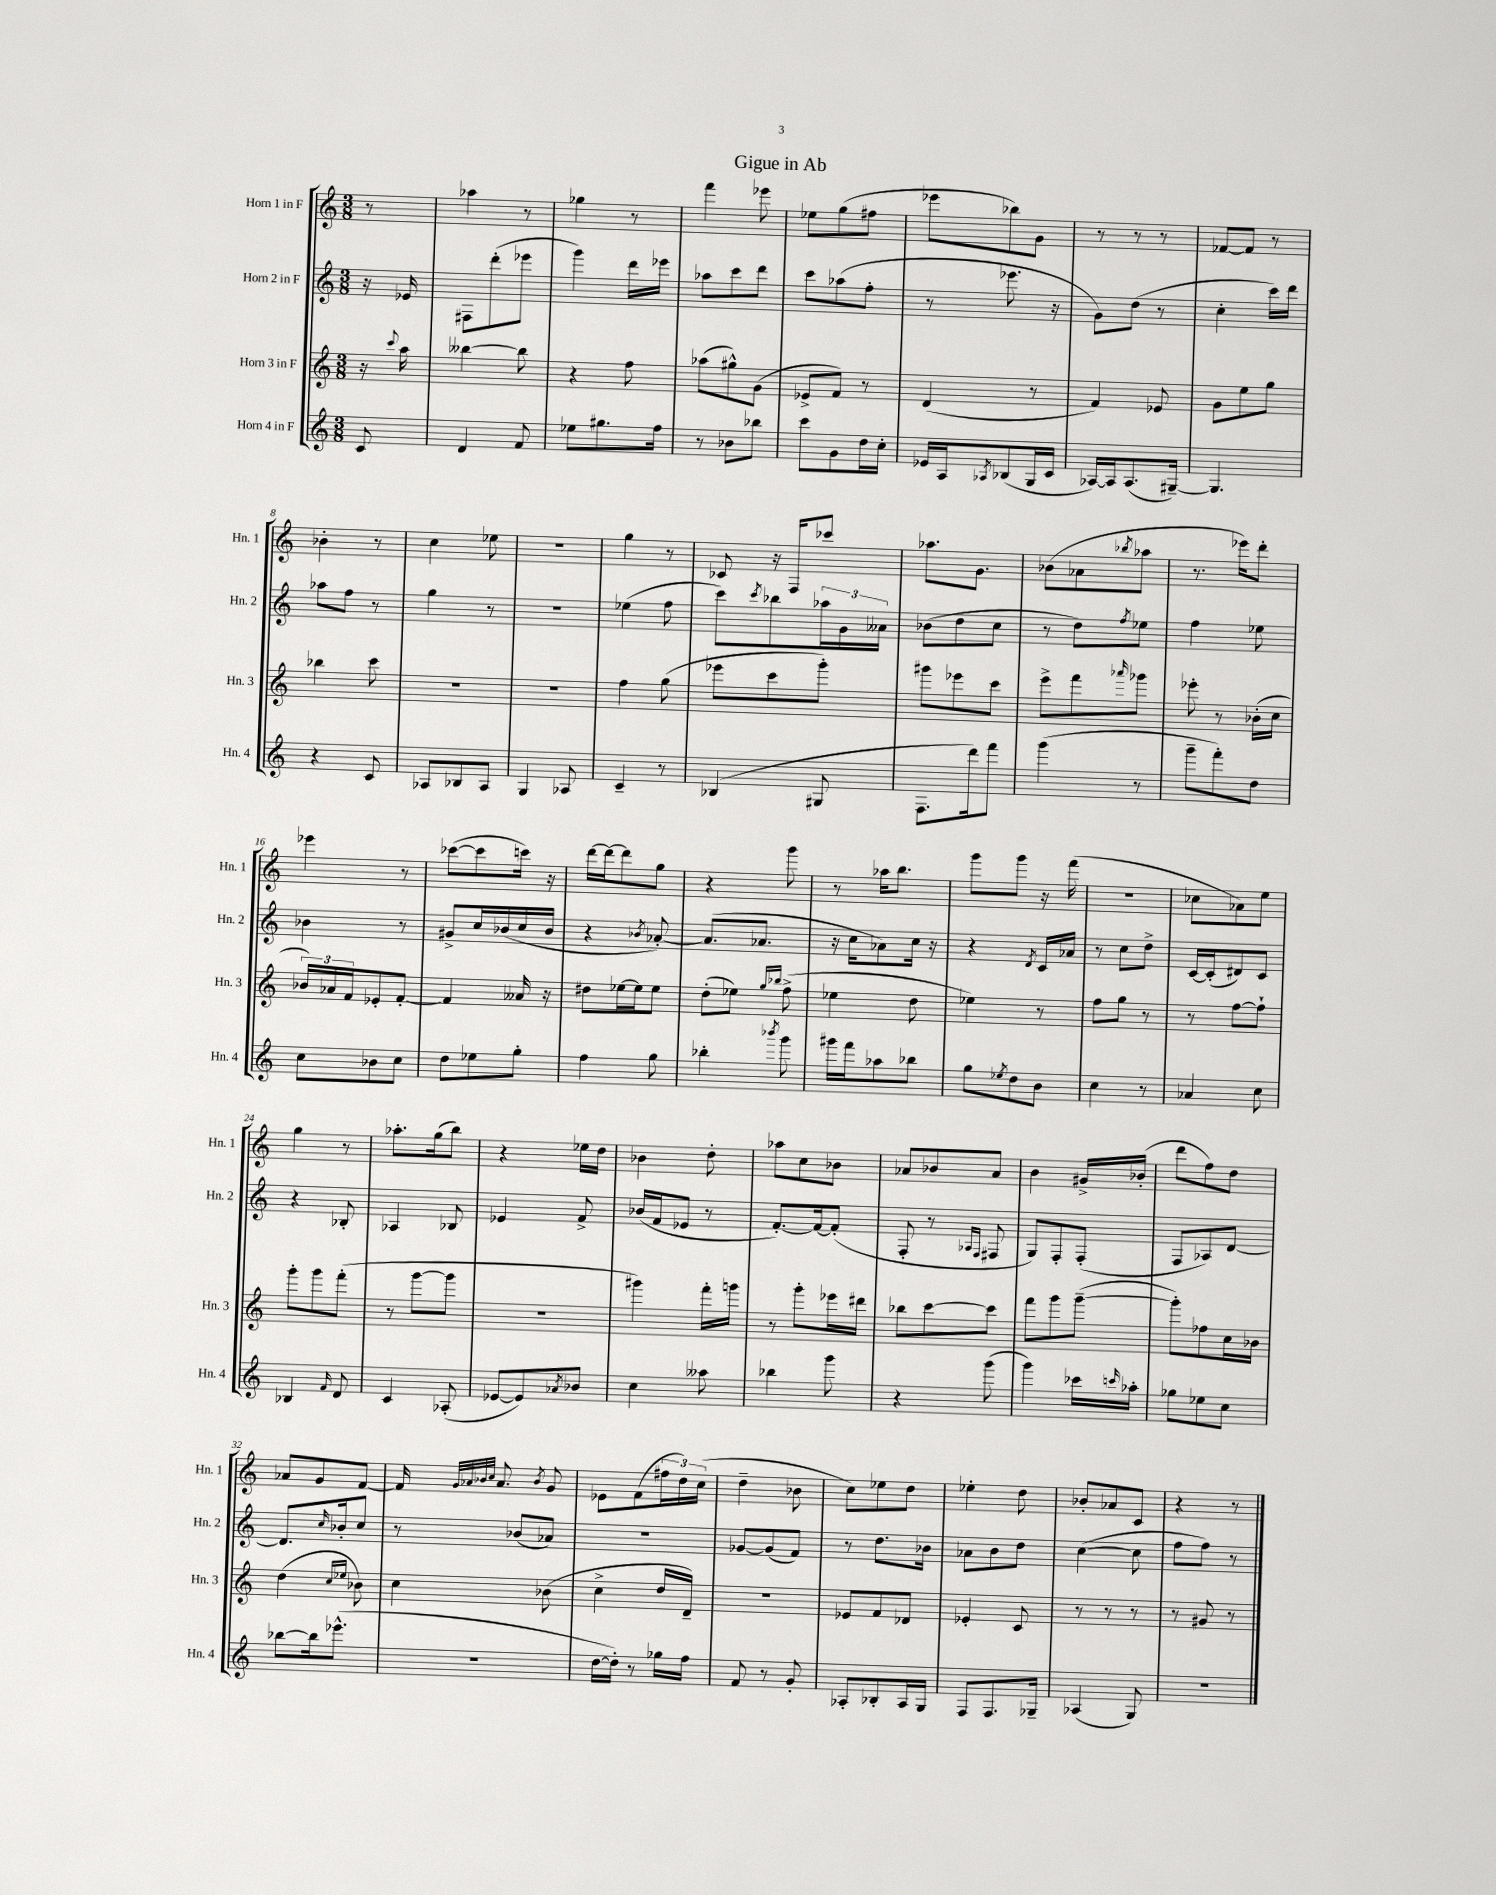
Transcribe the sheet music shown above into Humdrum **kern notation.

**kern	**kern	**kern	**kern
*staff4	*staff3	*staff2	*staff1
*clefG2	*clefG2	*clefG2	*clefG2
*k[]	*k[]	*k[]	*k[]
*M3/8	*M3/8	*M3/8	*M3/8
8c	16r	16r	8r
.	8qqccc	.	.
.	16aa	16e-	.
=	=	=	=
4d	[4bb--	8F#	4aa-
.	.	(8ddd'	.
8f	8bb--]	8eee-	8r
=	=	=	=
8ee-	4r	4ggg)	4gg-
8.gg#	.	.	.
.	8ff	16ddd	8r
16ff	.	16eee-	.
=	=	=	=
8r	(8aa-	8aa-	4fff
8b-	8gg#^^)	8ccc	.
8bb-	(8g	8ddd	8eee-
=	=	=	=
8ccc	8e-^	8ccc	8ee-
8g	8f)	(8aa-	(8gg
16dd	8r	8ff'	8ff#
16cc'	.	.	.
=	=	=	=
16e-	(4d	8r	8eee-
16A	.	.	.
8qA-	.	.	.
(8B-	.	8.eee-	8bb-)
16G	8r	.	8g
16c	.	16r	.
=	=	=	=
[16A-)	4f)	8g)	8r
16A-]	.	.	.
(8.A-	.	(8dd	8r
.	8e-	8r	8r
[16G#~)	.	.	.
=	=	=	=
4.G#]	8g	4cc'	[8f-
.	8ee	.	8f-]
.	8gg	16ccc)	8r
.	.	16ddd	.
=	=	=	=
4r	4bb-	8aa-	4b-'
.	.	8ff	.
8c	8ccc	8r	8r
=	=	=	=
8A-	4.r	4gg	4cc
8B-	.	.	.
8A-	.	8r	8ee-
=	=	=	=
4G	4.r	4.r	4.r
8A-	.	.	.
=	=	=	=
4c~	4ff	(4ee-	4gg
8r	(8gg	8ff	8r
=	=	=	=
(4B-	8eee-	8ccc)	8c-
.	.	8qccc	.
.	8ccc	8bb-	16r
.	.	.	16F
8G#	8ggg')	24aa-	8ccc-
.	.	24g	.
.	.	24a--	.
=	=	=	=
8.F	8ggg#	(8b-	8.aa-
.	8eee-	8dd	.
16ddd)	.	.	8.g
8fff	8ccc	8cc	.
=	=	=	=
(4ggg	8eee^	8r	(8b-
.	8fff	8dd)	8a-
.	16qqaaa-	8qff	8qbb-
8r	8ggg-	8ee-	8aa-
=	=	=	=
8ggg~	8eee-'	4ff	8.r
8fff')	8r	.	.
.	.	.	16eee-)
8dd	(16b-'	8ee-	8ddd'
.	16cc	.	.
=	=	=	=
8cc	24b-)	4b-	4eee-
.	24a-	.	.
.	24f	.	.
8b-	8e-'	.	.
8cc	[8f'	8r	8r
=	=	=	=
8dd	4f]	8g#^	([8ccc-
8ee-	.	16cc	8ccc-]
.	.	(16b-	.
8gg'	16a--	16cc	16ccc)
.	16r	16b-	16r
=	=	=	=
4ff	8dd#	4r	[16ddd
.	.	.	16ddd_
.	[16ee-	.	8ddd]
.	16ee-]	.	.
.	.	8qb-	.
8gg	8ee-	[8a-')	8gg
=	=	=	=
4bb-'	(8dd'	(8.a-]	4r
.	8ee-)	.	.
.	.	8.a-	.
.	16qqgg	.	.
8qbbb-	16qqbb-	.	.
8ggg	(8ff^	.	8ggg
=	=	=	=
16ggg#	4ee-	16r	8r
16fff	.	16cc	.
8aa-	.	8a-)	16aa-
.	.	.	8.bb
8bb-	8dd	16cc	.
.	.	16r	.
=	=	=	=
8gg	4ee-)	4r	8ggg
8qee-	.	.	.
8dd	.	.	8ggg
.	.	8qd	.
8b	8r	16c	16r
.	.	16a-	(16fff
=	=	=	=
4cc	8ff	8r	4.r
.	8gg	8cc	.
8r	8r	8dd^	.
=	=	=	=
4a-	8r	[16c	8cc-
.	.	(16c']	.
.	[8ff	8d#)	8a-)
8cc	8ff`]	8c	8ee
=	=	=	=
4B-	8ggg'	4r	4gg
.	8ggg	.	.
16qqf	.	.	.
8d	(8fff'	8B-'	8r
=	=	=	=
4c	8r	4A-	8.aa-'
.	[8ggg	.	.
.	.	.	(16gg
(8A-'	8ggg]	8B-	8bb)
=	=	=	=
[8e-	4.r	4e-	4r
8e-])	.	.	.
8qa-	.	.	.
8b-	.	8f^	16ee-
.	.	.	16dd
=	=	=	=
4cc	4ggg#)	(16b-	4b-
.	.	16f	.
.	.	8e-	.
8aa--	16fff'	8r	8dd'
.	16ggg	.	.
=	=	=	=
4bb-	8r	[8.f')	8aa-
.	8ggg'	.	8cc
.	.	16f_	.
8ggg	16eee-	(8f']	8b-
.	16ddd#	.	.
=	=	=	=
4r	8bb-	8F'	8a-
.	[8ccc	8r	8b-
.	.	16qqA-	.
.	.	16qqF	.
(8ggg	8ccc]	8F#	8a-
=	=	=	=
4ggg)	8fff	8G)	4b
.	8ggg	8F'	.
16ccc-	([8ggg~	(8F'	16g#^
16qqccc	.	.	.
16aa-'	.	.	(16b-'
=	=	=	=
8gg-	8ggg'])	8F	8ddd
8ee-	8ff-	8A-)	8ff)
8cc	16cc	[8d	8dd
.	16b-	.	.
=	=	=	=
[8bb-	(4dd	8.d]	8a-
16bb-]	.	.	8g
.	.	16qqcc	.
(8.eee-^^	.	16b-'	.
.	16qqcc	.	.
.	16qqee-	.	.
.	8b-)	8cc	[8f
=	=	=	=
4.r	4cc	8r	16f]
.	.	.	32qqg
.	.	.	32qqa-
.	.	.	32qqb-
.	.	.	32qqcc
.	.	.	8.a-
.	.	(8b-	.
.	.	.	8qb-
.	(8b-	8a-)	8g
=	=	=	=
[16dd	4cc^	4.r	8e-
16dd'])	.	.	.
8r	.	.	(8f
16gg-	16dd	.	24ff#
.	.	.	24dd)
16ff	16d~)	.	.
.	.	.	(24cc
=	=	=	=
8f	4.r	[8g-	4dd~
8r	.	(8g-]	.
8g'	.	8f)	8b-
=	=	=	=
8A-'	8e-	8r	8cc)
8B-'	8f	8.dd	8ee-
16A-	8d-	.	8dd
16G	.	16b-	.
=	=	=	=
8F	4e-'	8a-	4ee-'
8.F	.	8b	.
.	8c	8dd	8dd
16G-~	.	.	.
=	=	=	=
(4A-	8r	([4cc	8b-'
.	8r	.	8a-
8G)	8r	8cc]	8c
=	=	=	=
4.r	8r	8ff	4r
.	8g#	8ff)	.
.	8r	8r	8r
==	==	==	==
*-	*-	*-	*-
